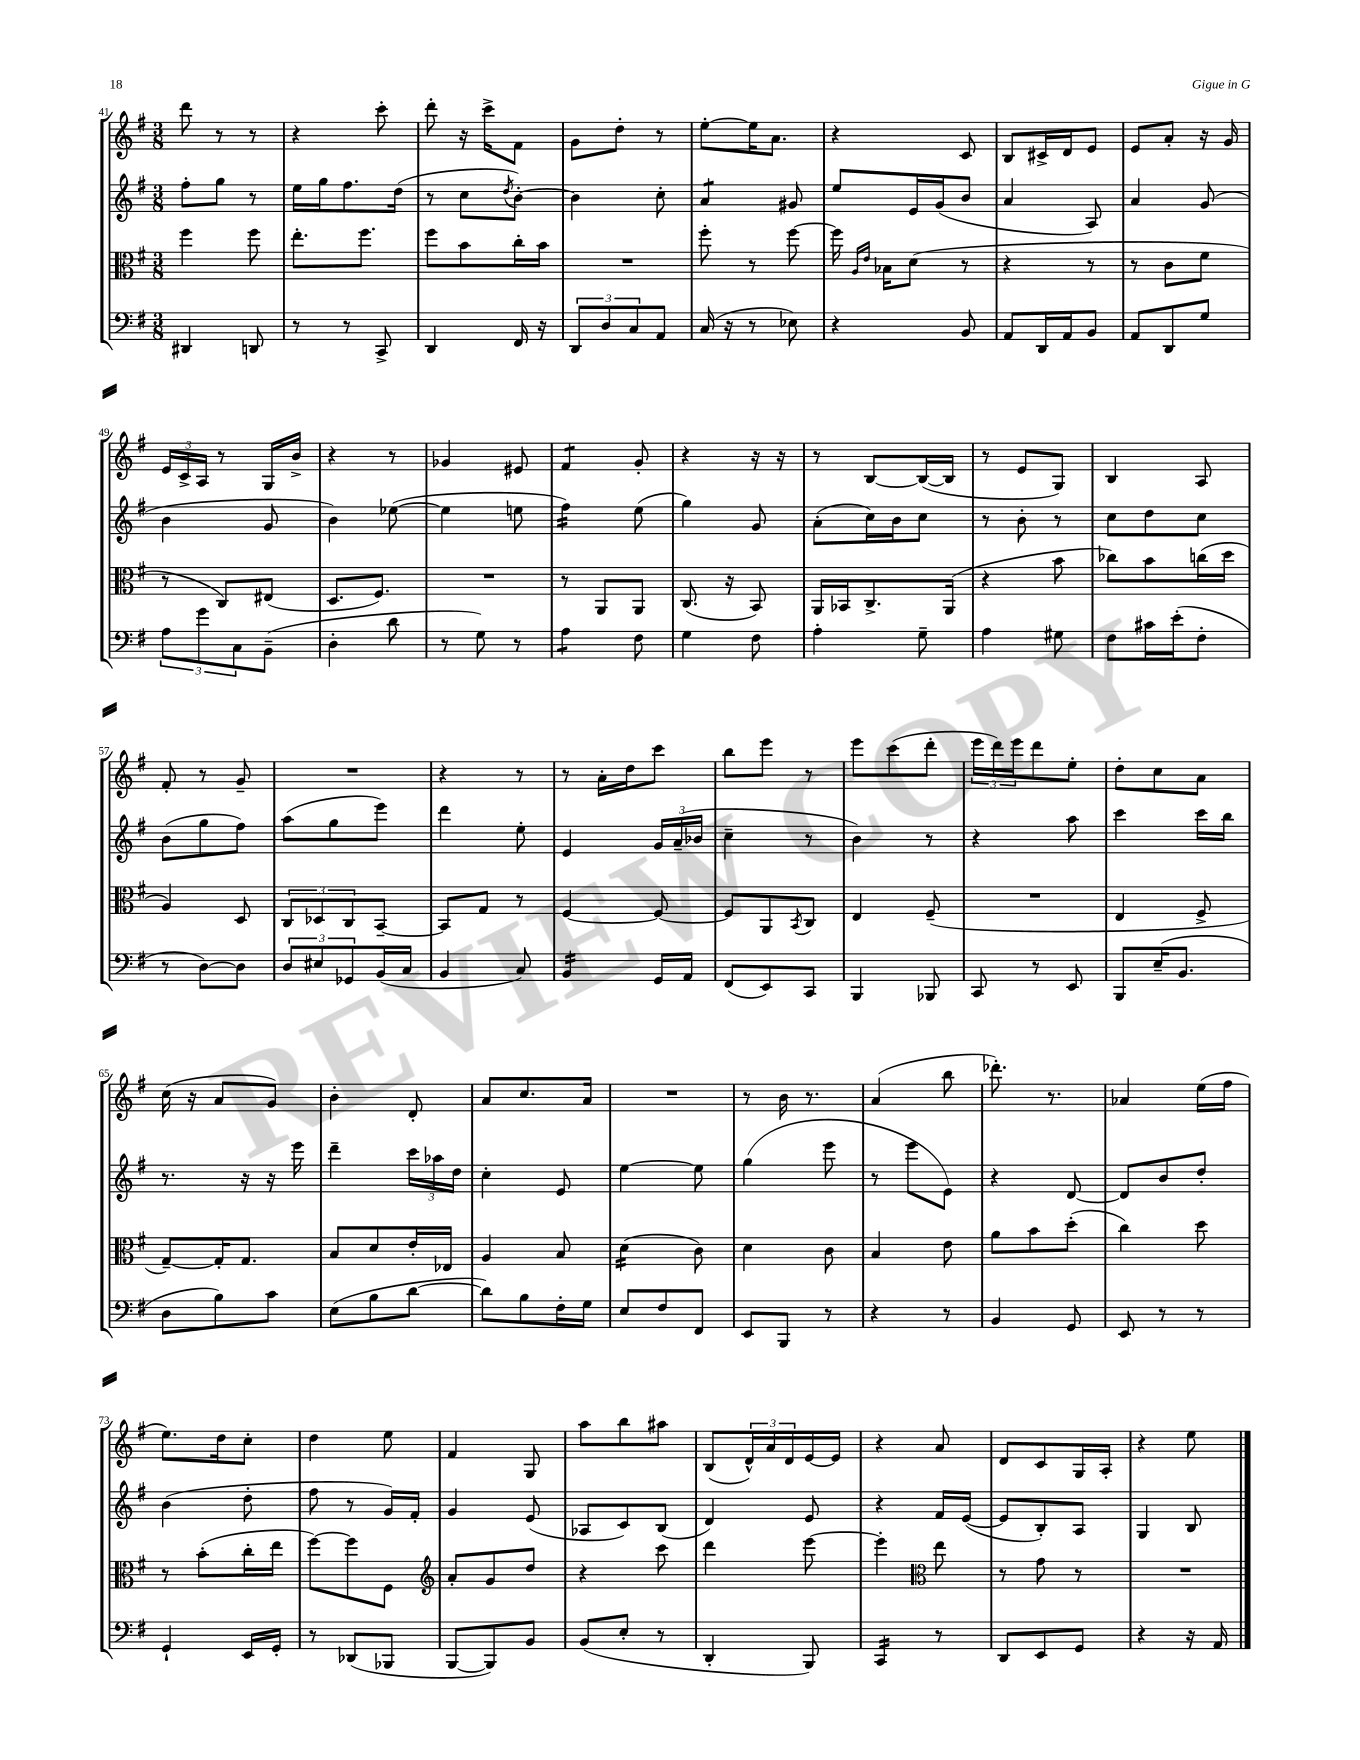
<<
\new StaffGroup <<
\new Staff = "s0" {
    \clef treble \key g \major \numericTimeSignature \time 3/8
    d'''8 r8 r8 |
    r4 c'''8-. |
    d'''8-. r16 c'''16-> fis'8 |
    g'8 d''8-. r8 |
    e''8~-. e''16 a'8. |
    r4 c'8 |
    b8 cis'16-> d'16 e'8 |
    e'8 a'8-. r16 g'16 |
    \tuplet 3/2 { e'16 c'16-> a16 } r8 g16 b'16-> |
    r4 r8 |
    ges'4 eis'8 |
    fis'4:8 g'8-. |
    r4 r16 r16 |
    r8 b8~ b16~( b16 |
    r8 e'8 g8) |
    b4 a8 |
    fis'8-. r8 g'8-- |
    R4. |
    r4 r8 |
    r8 a'16-. d''16 c'''8 |
    b''8 e'''8 r8 |
    e'''8 c'''8( d'''8-. |
    \tuplet 3/2 { e'''16 d'''16) e'''16 } d'''8 e''8-. |
    d''8-. c''8 a'8 |
    c''16( r16 a'8 g'8) |
    b'4-. d'8-. |
    a'8 c''8. a'16 |
    R4. |
    r8 b'16 r8. |
    a'4( b''8 |
    des'''8.-.) r8. |
    aes'4 e''16( fis''16 |
    e''8.) d''16 c''8-. |
    d''4 e''8 |
    fis'4 g8 |
    a''8 b''8 ais''8 |
    b8( \tuplet 3/2 { d'16-^) a'16 d'16 } e'16~ e'16 |
    r4 a'8 |
    d'8 c'8 g16 a16-. |
    r4 e''8 \bar "|." |
}
\new Staff = "s1" {
    \clef treble \key g \major \numericTimeSignature \time 3/8
    fis''8-. g''8 r8 |
    e''16 g''16 fis''8. d''16( |
    r8 c''8 \acciaccatura { d''8 } b'8~-.) |
    b'4 c''8-. |
    a'4:8 gis'8 |
    e''8 e'16 g'16( b'8 |
    a'4 a8) |
    a'4 g'8( |
    b'4 g'8 |
    b'4) ees''8~( |
    ees''4 e''8 |
    fis''4:16) e''8( |
    g''4) g'8 |
    a'8-.( c''16) b'16 c''8 |
    r8 b'8-. r8 |
    c''8 d''8 c''8 |
    b'8( g''8 fis''8) |
    a''8( g''8 e'''8) |
    d'''4 e''8-. |
    e'4 \tuplet 3/2 { g'16 a'16--( bes'16 } |
    c''4-- r8 |
    b'4) r8 |
    r4 a''8 |
    c'''4 c'''16 b''16 |
    r8. r16 r16 e'''16 |
    d'''4-- \tuplet 3/2 { c'''16 aes''16 d''16 } |
    c''4-. e'8 |
    e''4~ e''8 |
    g''4( e'''8 |
    r8 e'''8 e'8) |
    r4 d'8~ |
    d'8 b'8 d''8-. |
    b'4( d''8-. |
    fis''8 r8 g'16) fis'16-. |
    g'4 e'8( |
    aes8 c'8) b8( |
    d'4) e'8 |
    r4 fis'16 e'16~( |
    e'8 b8-.) a8 |
    g4 b8 \bar "|." |
}
\new Staff = "s2" {
    \clef alto \key g \major \numericTimeSignature \time 3/8
    fis''4 fis''8 |
    e''8.-. fis''8. |
    fis''8 b'8 c''16-. b'16 |
    R4. |
    fis''8-. r8 fis''8~ |
    fis''16 \grace { a16 e'16 } bes16 d'8( r8 |
    r4 r8 |
    r8 c'8 fis'8 |
    r8 c8) eis8( |
    d8. fis8.) |
    R4. |
    r8 a,8 a,8 |
    c8.( r16 b,8) |
    a,16 bes,16 c8.-> a,16( |
    r4 b'8 |
    ces''8) b'8 c''16( d''16 |
    a4) d8 |
    \tuplet 3/2 { c8 des8 c8 } b,8~-- |
    b,8 g8 r8 |
    fis4~ fis8~ |
    fis8 a,8 \acciaccatura { b,8 } c8 |
    e4 fis8--( |
    R4. |
    e4 fis8-> |
    g8~--) g16-. g8. |
    b8 d'8 e'16-. ees16 |
    a4 b8 |
    d'4:16( c'8) |
    d'4 c'8 |
    b4 e'8 |
    a'8 b'8 d''8-.( |
    c''4) d''8 |
    r8 b'8-.( c''16-. e''16 |
    fis''8~) fis''8 fis8 |
    \clef treble a'8-. g'8 d''8 |
    r4 c'''8 |
    d'''4 e'''8~ |
    e'''4-. \clef alto e''8 |
    r8 g'8 r8 |
    R4. \bar "|." |
}
\new Staff = "s3" {
    \clef bass \key g \major \numericTimeSignature \time 3/8
    dis,4 d,8 |
    r8 r8 c,8-> |
    d,4 fis,16 r16 |
    \tuplet 3/2 { d,8 d8 c8 } a,8 |
    c16( r16 r8 ees8) |
    r4 b,8 |
    a,8 d,16 a,16 b,8 |
    a,8 d,8 g8 |
    \tuplet 3/2 { a8 g'8 c8 } b,8--( |
    d4-. d'8 |
    r8 g8) r8 |
    a4:8 fis8 |
    g4 fis8 |
    a4-. g8-- |
    a4 gis8 |
    fis8 cis'16 e'16-.( fis8-. |
    r8 d8~) d8 |
    \tuplet 3/2 { d8 eis8 ges,8 } b,16( c16 |
    b,4 c8) |
    b,4:16 g,16 a,16 |
    fis,8( e,8) c,8 |
    b,,4 bes,,8 |
    c,8 r8 e,8 |
    b,,8 e16--( b,8. |
    d8 b8) c'8 |
    e8( b8 d'8~ |
    d'8) b8 fis16-. g16 |
    e8 fis8 fis,8 |
    e,8 b,,8 r8 |
    r4 r8 |
    b,4 g,8 |
    e,8 r8 r8 |
    g,4-! e,16 g,16-. |
    r8 des,8( bes,,8 |
    b,,8~ b,,8) b,8 |
    b,8( e8-. r8 |
    d,4-. b,,8) |
    c,4:16 r8 |
    d,8 e,8 g,8 |
    r4 r16 a,16 \bar "|." |
}
>>
>>
\layout { \context { \Score currentBarNumber = #41 } }
